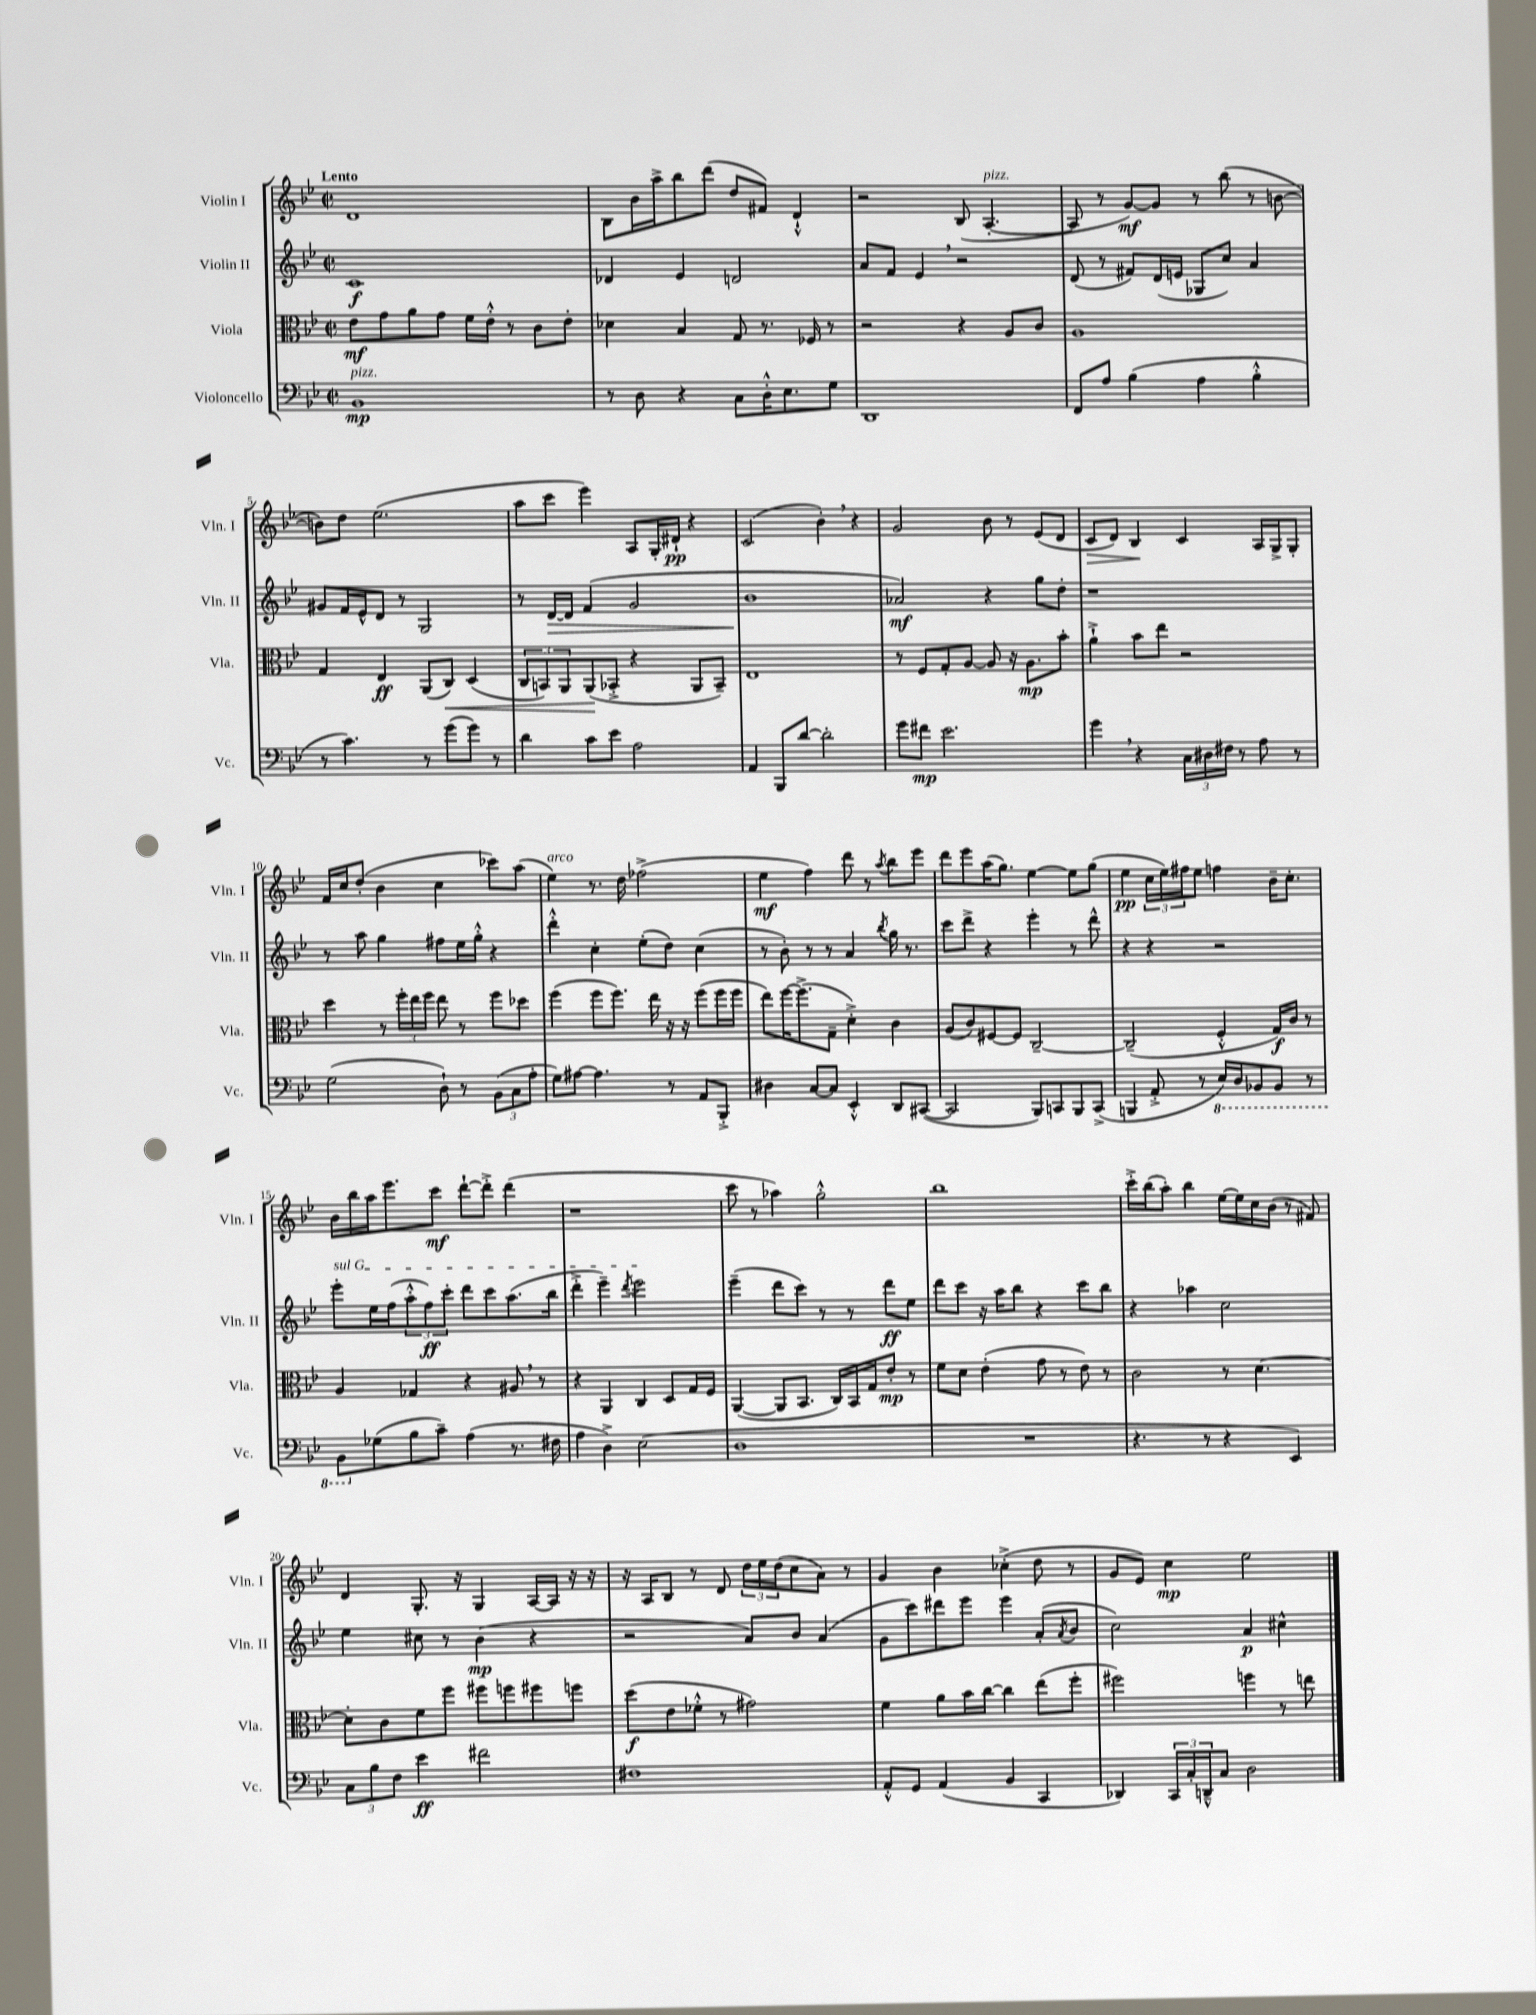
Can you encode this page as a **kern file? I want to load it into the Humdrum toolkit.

**kern	**kern	**kern	**kern
*staff4	*staff3	*staff2	*staff1
*clefF4	*clefC3	*clefG2	*clefG2
*k[b-e-]	*k[b-e-]	*k[b-e-]	*k[b-e-]
*M2/2	*M2/2	*M2/2	*M2/2
*met(c|)	*met(c|)	*met(c|)	*met(c|)
1BB-	8e-	1c	1d
.	8g	.	.
.	8a	.	.
.	8g	.	.
.	16f	.	.
.	16e-'^^	.	.
.	8r	.	.
.	8c	.	.
.	8e-'	.	.
=	=	=	=
8r	4d-	4d-	8B-
8D	.	.	16b-
.	.	.	16aa^
4r	4B-	4e-	8bb-
.	.	.	(8ddd
8C	8G	2d	8dd
16D'^^	8.r	.	8f#)
8.E-	.	.	.
.	.	.	4d`^^
.	16F-	.	.
8G	8r	.	.
=	=	=	=
1DD	2r	8a	2r
.	.	8f	.
.	.	4e-	.
.	4r	2r	(8B-
.	.	.	[4.A'
.	8A	.	.
.	8c	.	.
=	=	=	=
8FF	1A	(8d	8A]
8A	.	8r	8r
(4B-	.	8f#)	[8g)
.	.	(16d	8g]
.	.	16e	.
4A	.	8G-	8r
.	.	8cc)	(8bb-
4B-'^^	.	4a	8r
.	.	.	[8b
=	=	=	=
8r	4G	8g#	8b])
4.c)	.	16f	8dd
.	.	16e-^^	.
.	4E-	8d	(2.ee-
.	.	8r	.
8r	(8AA	2G	.
(8g	8C)	.	.
8g)	(4D	.	.
8r	.	.	.
=	=	=	=
4d	12C	8r	8aa
.	12BB)	.	.
.	.	[16d	8ccc
.	12AA	.	.
.	.	16d]	.
8c	(8AA	(4f	4eee-)
8e-	8BB-'^	.	.
2A	4r	2g	8A
.	.	.	16G'
.	.	.	16d#`
.	8AA	.	4r
.	8BB-~)	.	.
=	=	=	=
4AA	1E-	1b-	(2c
8BBB-	.	.	.
[8d	.	.	.
2d']	.	.	4b-')
.	.	.	4r
=	=	=	=
8g	8r	2a-)	2g
8f#	8F	.	.
2.e-	8G'	.	.
.	[8A	.	.
.	8A]	4r	8b-
.	16r	.	8r
.	8.A	.	.
.	.	8gg	(8e-
.	8b-'	8dd'	8d
=	=	=	=
4g	4a`^	1r	8c
.	.	.	8d)
4r	8b-	.	4B-
.	8ee-	.	.
24C	2r	.	4c
24D#	.	.	.
24F#	.	.	.
8r	.	.	.
8A	.	.	16A
.	.	.	16G^
8r	.	.	8G'
=	=	=	=
(2G	4dd	8r	16f
.	.	.	16cc
.	.	8aa	(8dd'
.	8r	4gg	4b-
.	24ff'	.	.
.	24ee-	.	.
.	24ff	.	.
8D`)	8ee-	8ff#	4cc
8r	8r	16ee-	.
.	.	16gg'^^	.
(12BB-	8ff	4r	8ccc-)
12C	.	.	.
.	8dd-	.	(8aa
12A'	.	.	.
=	=	=	=
8G)	(4ff	4ddd'^^	4ee-)
[8A#	.	.	.
4.A#]	8ff	4cc'	8.r
.	8.ff)	.	.
.	.	.	16dd
.	.	(8ee-'	(2ff-^
.	16ee-	.	.
8r	16r	8dd)	.
.	16r	.	.
8AA	(8ff	(4cc	.
8BBB-'^	16ff	.	.
.	16ff	.	.
=	=	=	=
4D#	8ee-)	8r	4ee-
.	[16ff	8b-')	.
.	(8.ff^]	.	.
[8C	.	8r	4ff)
8C]	8G~	8r	.
4EE-'^^	4d'^)	4a	8ddd
.	.	.	8r
.	.	8qbb-	8qaa
8DD	4c	16gg	8bb-
.	.	8.r	.
([8CC#	.	.	8eee-
=	=	=	=
2CC#]	(8A	8ccc	8ddd
.	8c)	8ddd^	8eee-
.	[8F#	4r	(16aa
.	.	.	8.gg)
.	8F#]	.	.
8BBB-)	[2C~	4eee-'	[4ee-
8CC	.	.	.
8BBB-	.	8r	8ee-]
(8CC^	.	8ddd^^	(8gg
=	=	=	=
4BBB	(2C~]	4r	4ee-
8AA'^	.	4r	24cc
.	.	.	24ee-)
.	.	.	24ff#
8r	.	.	8ee-
16EE-)	4F'^^	2r	4ff
16DD	.	.	.
8BBB-	.	.	.
8BBB-	16G)	.	16b-~
.	16c	.	8.cc'
8r	8r	.	.
=	=	=	=
8BBB-	4A	8eee-'	16b-
.	.	.	16bb-
(8G-	.	16ee-	16aa
.	.	(16ff	8.eee-
8B-	4G-	12aa'^^	.
.	.	12ff)	.
8c~)	.	.	8ccc
.	.	12ccc'	.
(4A	4r	8ddd	[8ddd`
.	.	8ccc	8ddd'^]
8.r	8A#	(8.aa	(4ddd
.	8r	.	.
16F#	.	16bb-	.
=	=	=	=
4A	4r	4ddd'^	1r
4D^)	4AA	4eee-~)	.
.	.	8qddd	.
(2E-	4C	2eee-	.
.	8D	.	.
.	16G	.	.
.	16F	.	.
=	=	=	=
1D	([4AA	(4eee-~	8ccc
.	.	.	8r
.	8AA]	8ddd	4aa-)
.	8.BB-	8ccc)	.
.	.	8r	2gg'^^
.	16C)	.	.
.	16BB-	8r	.
.	16G	.	.
.	8e-'	8ddd	.
.	8r	8ee-	.
=	=	=	=
1r	8f	8ddd	1bb-
.	8d	8ccc	.
.	(4e-'	16r	.
.	.	16aa	.
.	.	8bb-	.
.	8g	4r	.
.	8r	.	.
.	8e-)	8ccc	.
.	8r	8bb-	.
=	=	=	=
4.r	2c	4r	16ccc'^
.	.	.	(16bb-
.	.	.	8aa')
.	.	4aa-	4bb-
8r	.	.	.
4r	8r	2cc	[16ee-
.	.	.	16ee-]
.	[4.d	.	16cc
.	.	.	(16b-
4EE-)	.	.	8r
.	.	.	8f#)
=	=	=	=
12C	8d']	4ee-	4d
12B-	.	.	.
.	8c	.	.
12F	.	.	.
4e-	8f	8cc#	8.G'
.	8ff	8r	.
.	.	.	16r
2f#	8ff#	(4b-	4G
.	8ff	.	.
.	8ff#	4r	[16A
.	.	.	16A]
.	8ff	.	16r
.	.	.	16r
=	=	=	=
1F#	(8dd	2r	16r
.	.	.	16A
.	8e-	.	8B-
.	8f-'^^	.	8r
.	8r	.	8d
.	2g#)	8a)	24dd
.	.	.	24ee-
.	.	.	(24dd
.	.	8b-	8cc
.	.	(4a	8a)
.	.	.	8r
=	=	=	=
8AA'^^	4f	8g	4g
8GG	.	8ccc)	.
(4AA	8a	8ddd#	4b-
.	16b-	8eee-	.
.	[16cc	.	.
4BB-	4cc]	4eee-	(4cc-'^
4CC	(8ee-	(8a'	8dd
.	.	8qa	.
.	8ff'	8b-	8r
=	=	=	=
4DD-)	2ff#)	2cc)	8g
.	.	.	8e-)
24CC	.	.	4cc
24C'	.	.	.
24DD~^^	.	.	.
8C	.	.	.
2D	4ff	4a	2ee-
.	8r	4cc#^^	.
.	8ee	.	.
==	==	==	==
*-	*-	*-	*-
